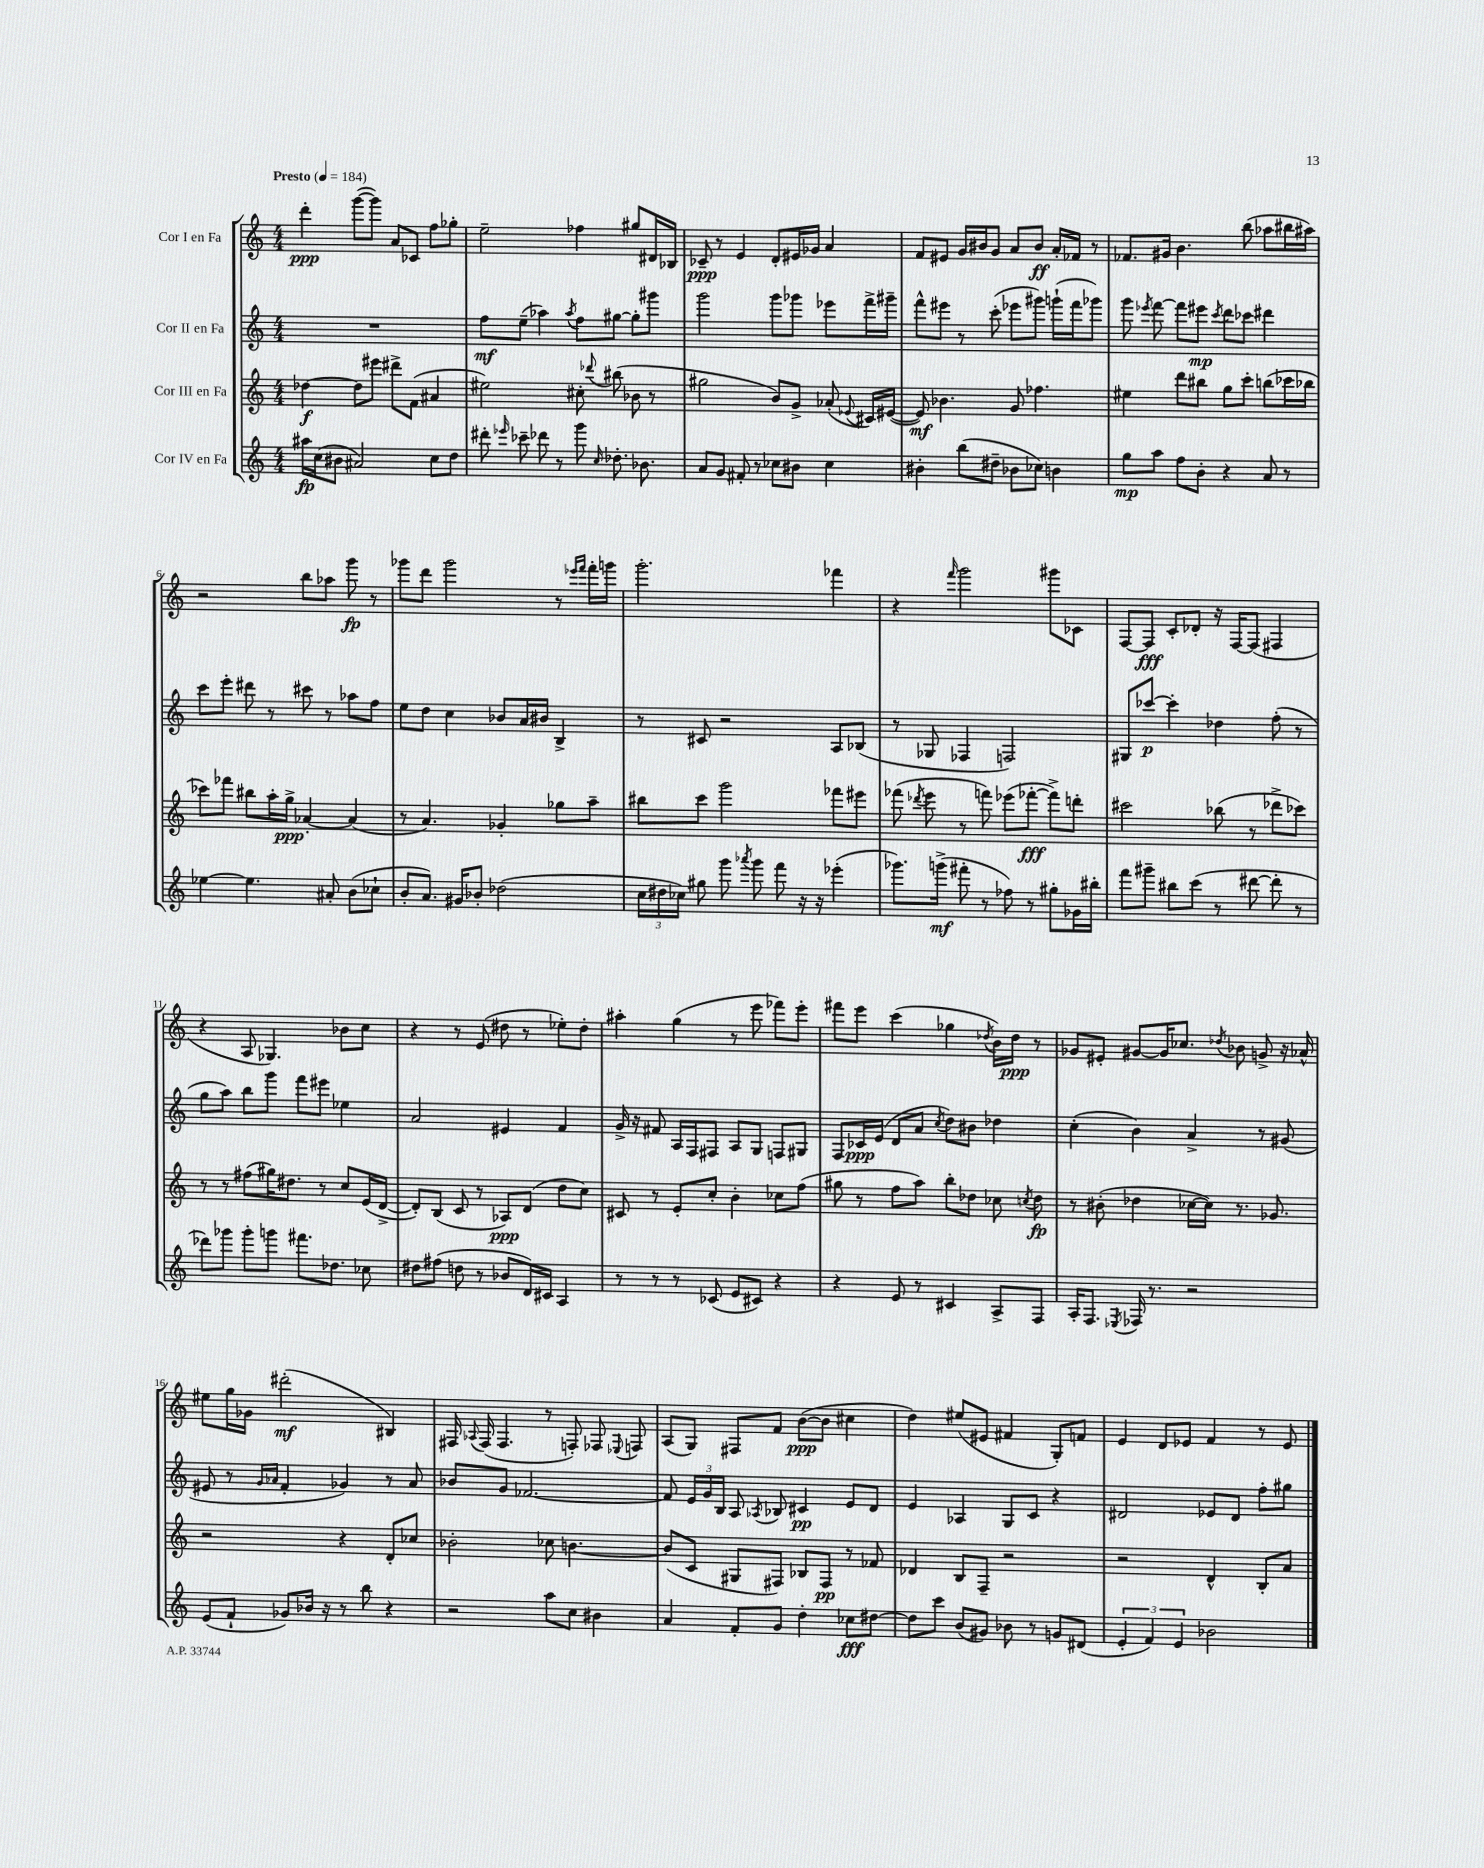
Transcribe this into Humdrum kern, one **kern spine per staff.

**kern	**kern	**kern	**kern
*staff4	*staff3	*staff2	*staff1
*clefG2	*clefG2	*clefG2	*clefG2
*k[]	*k[]	*k[]	*k[]
*M4/4	*M4/4	*M4/4	*M4/4
*MM184	*MM184	*MM184	*MM184
16aa#\LL	[4dd-\	1r	4ddd'\
(16cc\J	.	.	.
8b#\J	.	.	.
2a#/)	8dd-\]L	.	([8ggg\L
.	8eee#\J	.	8ggg\]J)
.	8ddd#^\L	.	8a/L
.	(8f\J	.	8c-/J
8cc\L	4a#/	.	8ff\L
8dd\J	.	.	8gg-'\J
=	=	=	=
8ddd#'\	2ee#\)	8ff\L	2ee~\
16qqeee-/	.	.	.
8ccc-~\	.	(8ee~\J	.
8ddd-\	.	4aa-\)	.
8r	.	.	.
.	.	8qaa-/	.
8ggg\	8cc#'\	8ff\L	4ff-\
16qqcc/	8qqddd-/	.	.
8.dd-'\	(8bb#\	[8gg#\J	.
.	8b-\	8gg#'\]L	8gg#/L
8.b-\	.	.	.
.	8r	8ggg#\J	16d#/L
.	.	.	16B-/JJ
=	=	=	=
8a/L	2gg#\	2ggg\	8c-~/
8g/J	.	.	8r
8f#'/	.	.	4e/
8r	.	.	.
8cc-\L	8b/L)	8ggg\L	8d'/L
8b#\J	8g^/J	8ggg-\J	16e#/L
.	.	.	16g-/JJ
4cc-\	(8a-'/	8eee-\L	4a/
.	8qqe-/	.	.
.	16c#/LL)	16fff^\L	.
.	([16e#/JJ	16ggg#~\JJ	.
=	=	=	=
4b#'\	8e#/])	8fff^^\L	8f/L
.	4.b-\	8eee#\J	8e#/J
(8bb\L	.	8r	16g/LL
.	.	.	16b#/J
8dd#~\J	.	(8ccc'\	8g/J
8b-\L	8g/	8eee-\L	8a/L
8cc-\J)	4.ff-\	8ggg#\J)	8b#/J
4b\	.	(16ggg`\LL	16a'/LL
.	.	16fff\J	16f-/JJ
.	.	8ggg-\J)	8r
=	=	=	=
8gg\L	4ee#\	8ggg\	8.f-/L
.	.	8qeee-/	.
8aa\J	.	[8fff\	.
.	.	.	16g#/Jk
8ff\L	8ddd\L	8fff\]L	4.b\
8b'\J	8bb#\J	8eee#\J	.
.	.	8qccc/	.
4r	8gg\L	8ddd\L	.
.	8ccc'\J	8ccc-\J	(8bb\
8a/	(8bb\L	4ddd#\	8aa-\L
8r	16ccc-\L	.	16bb#\L
.	16bb-\JJ	.	16aa#\JJ)
=	=	=	=
[4ee-\	8ccc-\L)	8ccc\L	2r
.	8fff-\J	8eee'\J	.
4.ee-\]	8bb#\L	8ddd#\	.
.	16aa'\L	8r	.
.	16gg^\JJ	.	.
.	[4a-'/	8ccc#\	8bb\L
8a#'/	.	8r	8aa-\J
(8b\L	(4a-/]	8aa-\L	8ggg\
8cc-`\J	.	8ff\J	8r
=	=	=	=
8b'/L	8r	8ee\L	8ggg-\L
8.a/J)	4.a/)	8dd\J	8ddd\J
.	.	4cc\	2ggg-\
16g#/LK	.	.	.
8b-'/J	.	.	.
(2dd-\	4g-'/	8b-/L	.
.	.	16a/L	.
.	.	16b#/JJ	.
.	8gg-\L	4B^/	8r
.	.	.	16qqeee-/LL
.	.	.	16qqfff/JJ
.	8aa~\J	.	16fff'\LL
.	.	.	16ggg\JJ
=	=	=	=
24cc\LL	8bb#\L	8r	2.ggg'\
24dd#\	.	.	.
24cc-\JJ)	.	.	.
8gg#\	8ccc\J	8c#/	.
8ggg\	2ggg\	2r	.
8qaaa-/	.	.	.
8ggg\	.	.	.
8fff\	.	.	.
16r	.	.	.
16r	.	.	.
(4eee-'\	8fff-\L	8A/L	4fff-\
.	8eee#\J	(8B-/J	.
=	=	=	=
8.ggg-\L)	(8fff-\	8r	4r
.	8qddd-/	.	.
.	8eee\	8G-/	.
(16ggg^\Jk	.	.	.
.	.	.	16qqfff/
8fff#'\	8r	4F-/	2ggg\
8r	8fff\)	.	.
8ff-\)	(8eee-\L	2F/)	.
8r	[8fff-'\J	.	.
8gg#'\L	8fff-^\]L)	.	8ggg#\L
16g-\L	8ddd'\J	.	8c-\J
16bb#'\JJ	.	.	.
=	=	=	=
8fff\L	2ccc#\	8G#/L	[8F/L
8ggg#~\J	.	[8ccc-/J	8F/]J
8bb#\L	.	4ccc-'\]	8c'/L
(8ccc\J	.	.	8d-'/J
8r	(8bb-\	4dd-\	16r
.	.	.	[16F/LK
[8ddd#\	8r	.	(8F/]J
8ddd#'\]	8ddd-^\L	(8ff'\	4F#/
8r	8ccc-\J)	8r	.
=	=	=	=
8ddd-\L)	8r	8gg\L	4r
8ggg-\J	8r	8aa\J)	.
8ggg-'\L	(8ff#\L	8bb\L	8A/
8ggg\J	16gg#\K)	8ggg\J	4.G-/)
.	8.dd#\J	.	.
8.fff#\L	.	8fff\L	.
.	8r	8eee#\J	.
8.dd-\J	.	.	.
.	8cc/L	4ee-\	8b-\L
8cc-\	(16e/L	.	8cc\J
.	[16d^/JJ	.	.
=	=	=	=
8dd#\L	8d'/]L)	2a/	4r
(8ff#\J	(8B/J	.	.
8dd\	8c/	.	8r
8r	8r	.	(8e/
8b-/L	8A-/L)	4e#/	8dd#\
16d/L)	(8d/J	.	8r
16c#/JJ	.	.	.
4A/	8dd\L	4f/	8ee-'\L)
.	8cc\J)	.	8dd#'\J
=	=	=	=
8r	8c#/	16g^/	4aa#'\
.	.	16r	.
8r	8r	8f#/	.
8r	8e'/L	16A/LL	(4gg\
.	.	16F/J	.
(8c-/	8cc'/J	8F#/J	.
8e/L	4b'\	8A/L	8r
8c#/J)	.	8G/J	8eee\
4r	8cc-\L	8F/L	8fff-\L)
.	(8ff\J	8G#/J	8eee'\J
=	=	=	=
4r	8gg#\	8F/L	8fff#\L
.	8r	16c-/L	8eee\J
.	.	(16e/JJ	.
8e/	8ff\L	8d/L	(4ccc\
8r	8aa\J)	8a/J	.
.	.	8qcc/	.
4c#/	8bb'\L	8dd\L)	4gg-\
.	8dd-\J	8b#\J	.
.	.	.	8qdd-/
8A^/L	8cc-\	4dd-\	16b\LL)
.	.	.	16dd-\JJ
.	8qcc/	.	.
8F/J	8dd-\	.	8r
=	=	=	=
16A'/LK	8r	(4cc'\	8g-/L
8.F/J	.	.	.
.	(8b#'\	.	8e#'/J
8qE-/	.	.	.
16F-/	4dd-\	4b\)	[8g#/L
8.r	.	.	.
.	.	.	16g#/]K
.	.	.	8.cc-/J
2r	[16cc-\LL	4a^/	.
.	16cc-\]JJ)	.	.
.	.	.	8qdd-/
.	8.r	.	8b-\
.	.	8r	8g^/
.	8.g-/	.	.
.	.	(8g#/	16r
.	.	.	16a-^^/
=	=	=	=
(8e/L	2r	8e#/	8ee#\L
8f`/J	.	8r	16gg\L
.	.	.	16g-\JJ
.	.	16qqg/LL	.
.	.	16qqa-/JJ	.
8g-/L)	.	4f'/	(2ddd#'\
16b-/Jk	.	.	.
16r	.	.	.
8r	4r	4g-/)	.
8bb\	.	.	.
4r	8d'/L	8r	4B#/)
.	8cc-/J	8a-/	.
=	=	=	=
2r	2b-'\	8b-/L	16F#/
.	.	.	8qqA-/
.	.	.	(16F#/
.	.	8g/J	4.F#/
.	.	[2.f-/	.
8aa\L	8cc-\	.	8r
8cc\J	[4.b\	.	8F'/)
4b#\	.	.	8F-/
.	.	.	8qqE-/
.	.	.	8F/
=	=	=	=
4a/	(8b/]L	8f-/]	(8A/L
.	8c/J	24e/LL	8G/J)
.	.	24g/	.
.	.	24B/JJ	.
8f'/L	8G#/L	8A/	8F#/L
.	.	8qA-/	.
8g/J	8F#/J)	8B-/	8f/J
4dd'\	8B-/L	4c#/	([8b\L
.	8F#/J	.	8b\]J
8cc-\L	8r	8e/L	4cc#\
[8dd#\J	8f-/	8d/J	.
=	=	=	=
8dd#\]L	4d-/	4e/	4dd\)
8ccc\J	.	.	.
(8b/L	8B/L	4A-/	(8ee#/L
8g#/J)	8F~/J	.	8e#/J
8b-\	2r	8G/L	4f#/
8r	.	8c/J	.
8g/L	.	4r	8G'/L)
(8d#/J	.	.	8f/J
=	=	=	=
6e'/	2r	2d#/	4e/
6f/)	.	.	.
.	.	.	8d/L
6e/	.	.	.
.	.	.	8e-/J
2b-\	4d^^/	8e-/L	4f/
.	.	8d#/J	.
.	8B'/L	8ff'\L	8r
.	8a/J	8gg#\J	8e-/
==	==	==	==
*-	*-	*-	*-
